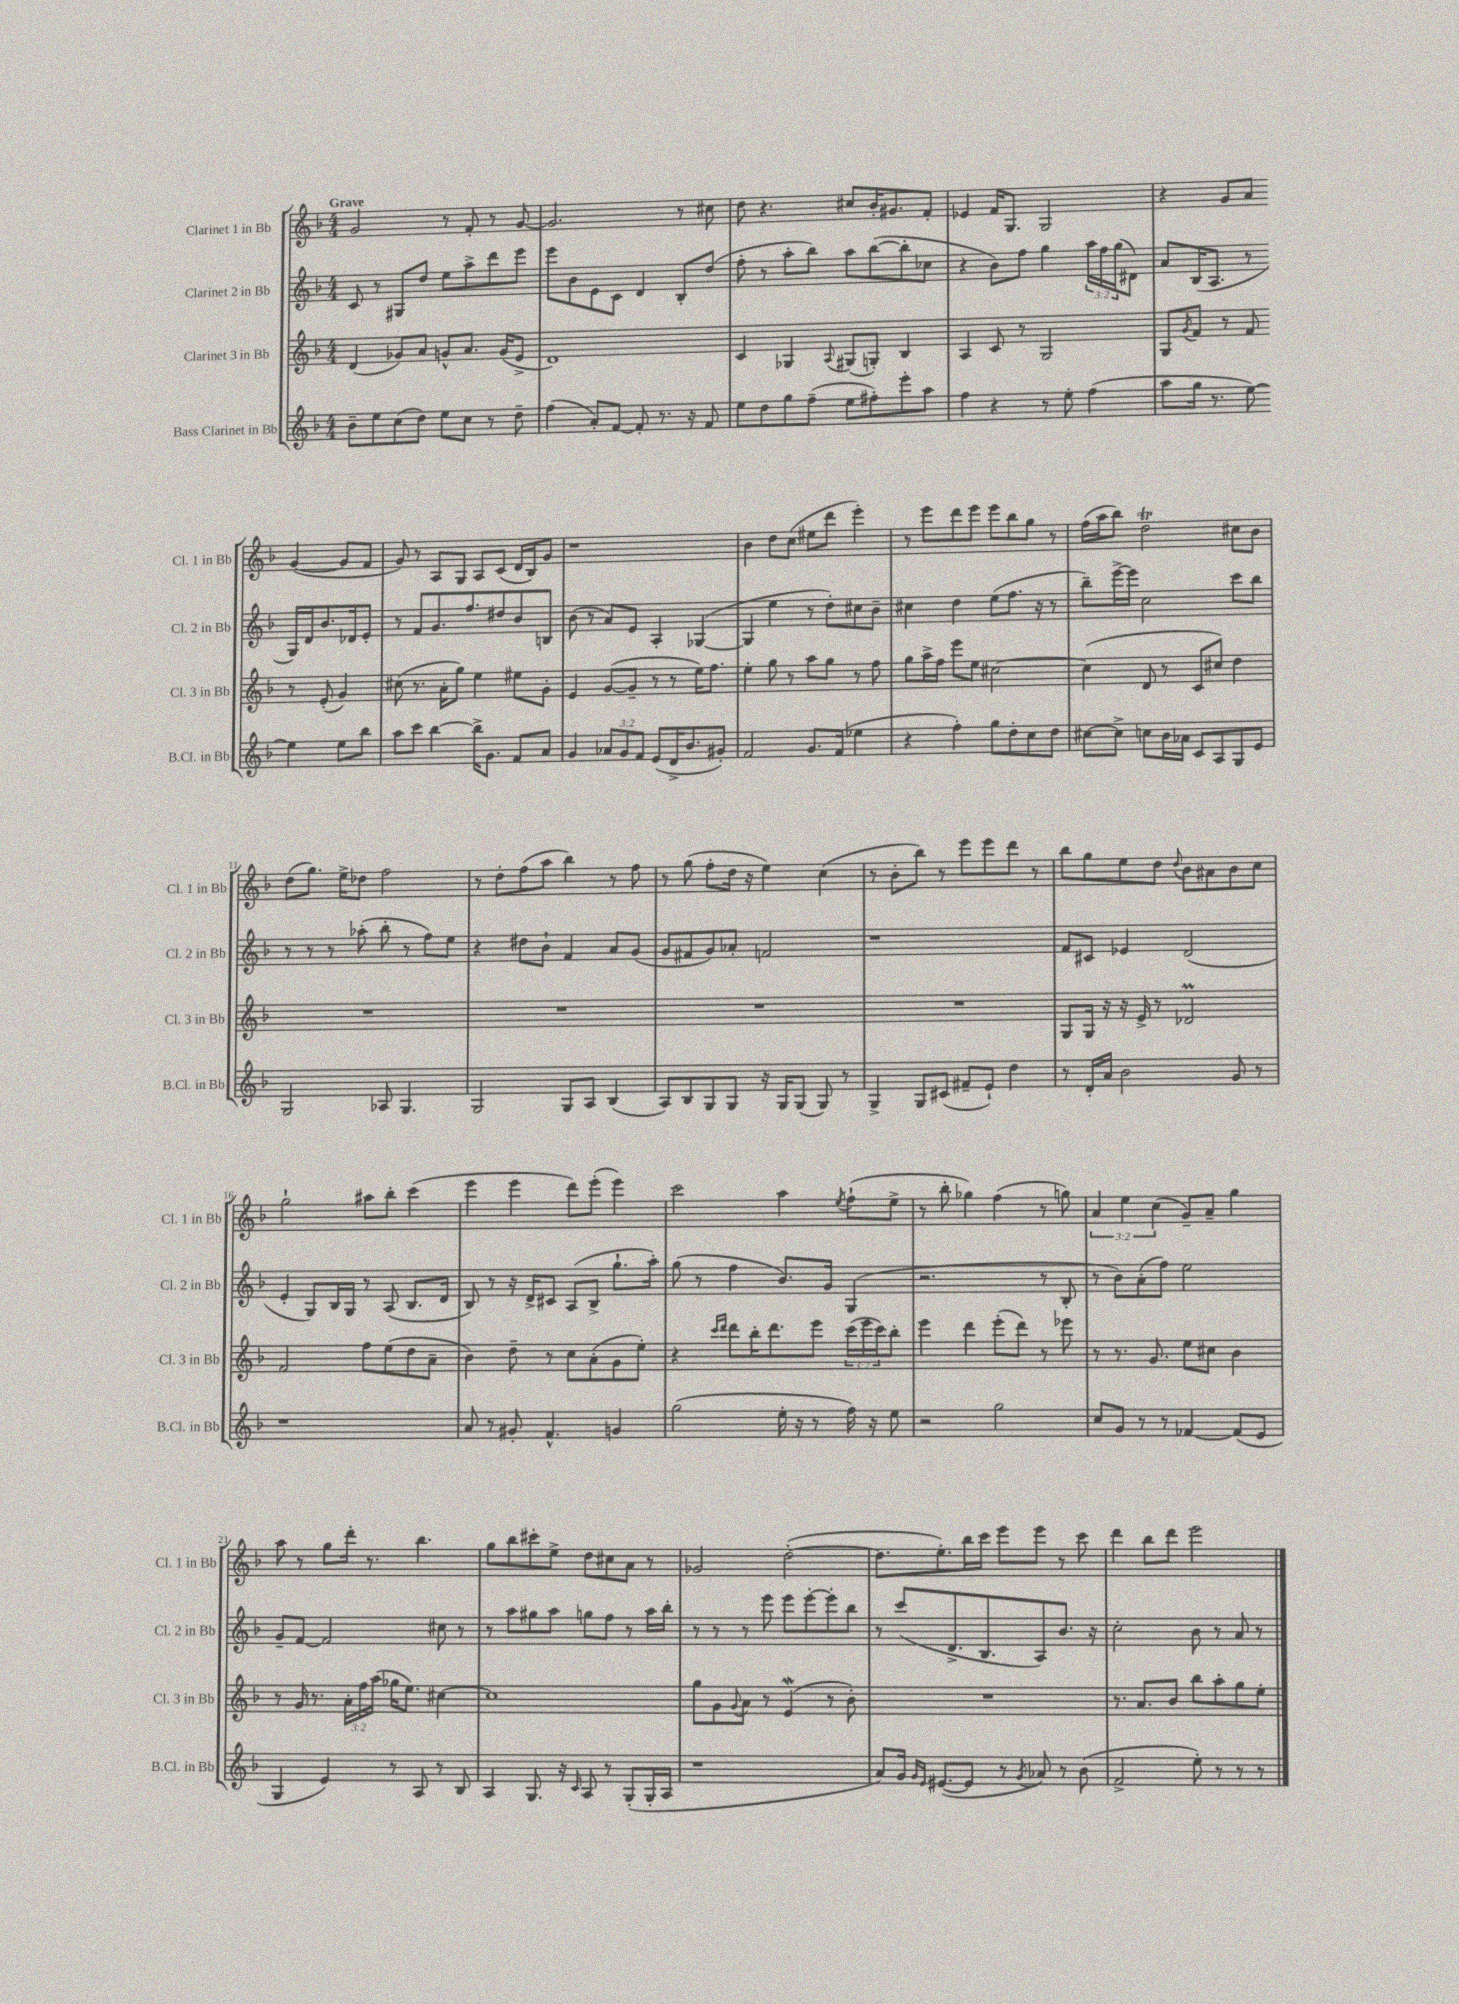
<<
\new StaffGroup <<
\new Staff = "s0" \with { instrumentName = "Clarinet 1 in Bb" shortInstrumentName = "Cl. 1 in Bb" } {
    \clef treble \key f \major \numericTimeSignature \time 4/4 \override Staff.TupletNumber.text = #tuplet-number::calc-fraction-text \tempo "Grave"
    g'2 r8 f'8-. r8 g'8~ |
    g'2. r8 cis''8 |
    d''8 r4. cis''8 bes'16-. gis'8. f'8-. |
    ees'4 f'16 g8. g2 |
    r4 g'8 a'8 g'4~( g'8 f'8 |
    g'8) r8 a8 g8 a8 c'8( d'16 bes16) g'8 |
    r1 |
    bes'4 d''8 c''8( eis''8 d'''8 e'''4-.) |
    r8 e'''8 d'''8 e'''8 e'''8 bes''8 g''8 r8 |
    f''16( a''16 bes''8) d''2\trill cis''8 bes'8 |
    d''8( g''8.) e''16-> des''8 f''2 |
    r8 d''8-. f''8( a''8 bes''4) r8 f''8 |
    r8 g''8( f''8-. d''16 r16 e''4) c''4( |
    r8 bes'8-. bes''8) r8 e'''8 e'''8 d'''8 r8 |
    bes''8 g''8 e''8 d''8 \appoggiatura { d''8 } bes'8 ais'8 bes'8 c''8 |
    g''2-! ais''8 bes''8-. c'''4( |
    e'''4 e'''4 d'''8) e'''8-.( e'''4) |
    c'''2 a''4 \acciaccatura { e''8 } f''8-!( e''8-> |
    r8 bes''8-. ges''4) f''4( r8 g''8) |
    \tuplet 3/2 { a'4 e''4 c''4( } g'8--) a'8-- g''4 |
    a''8 r8 g''8 d'''16-. r8. bes''4. |
    g''8 bes''8 cis'''8-. e''8-> d''8 cis''8 a'8 r8 |
    ges'2 d''2~-.( |
    d''8. e''8.-.) bes''16 c'''16 e'''8 e'''8 r8 c'''8 |
    d'''4 bes''8 d'''8 e'''2 \bar "|." |
}
\new Staff = "s1" \with { instrumentName = "Clarinet 2 in Bb" shortInstrumentName = "Cl. 2 in Bb" } {
    \clef treble \key f \major \numericTimeSignature \time 4/4 \override Staff.TupletNumber.text = #tuplet-number::calc-fraction-text
    c'8 r8 gis8 d''8 e''8 a''8-> d'''8 e'''8 |
    e'''8 bes'8 e'8 c'8 d'4 bes8-. d''8( |
    f''8-. r8 a''8-. bes''8) a''8 bes''8~( bes''8-. ces''8 |
    r4 bes'8) f''8 g''4 \tuplet 3/2 { a''16 f''16 g''16( } dis'8) |
    a'8 bes16( a8. r8 g16) d'16 bes'8. des'16 e'8-. |
    r8 f'8 g'8. f''8. dis''8 bes'8 b8 |
    bes'8( r8 a'8) e'8 a4-. ges4~( |
    ges4 e''4 r8 d''8-.) cis''8 bes'8-- |
    cis''4 d''4 e''8( f''8. r16 r8 |
    bes''8--) e'''16~-> e'''16 c''2 c'''8 bes''8 |
    r8 r8 r8 aes''8-.( bes''8-. r8 f''8) e''8 |
    r4 dis''8 bes'8-! f'4 a'8 g'8( |
    g'8 fis'8 g'8) aes'8-. f'2 |
    r1 |
    f'8 cis'8 ees'4 d'2( |
    e'4-. g8) bes16 g16 r8 a8( bes8. d'16 |
    bes8) r8 r16 d'16-> cis'8 a8( bes8-> g''8.-! a''16-.) |
    g''8( r8 f''4 bes'8.) g'16 g4( |
    r2. r8 bes8-. |
    r8 bes'8) a'8-.( f''8) e''2 |
    g'8-- f'8~ f'2 cis''8 r8 |
    r8 a''8 gis''8 a''8 g''8 f''8 r8 a''16 bes''16-. |
    r8 r8 r8 e'''8 e'''8 e'''8~-. e'''8-. bes''8 |
    r8 c'''8( d'8.-> bes8. a8) bes'8. r16 |
    c''2-. bes'8 r8 a'8 r8 \bar "|." |
}
\new Staff = "s2" \with { instrumentName = "Clarinet 3 in Bb" shortInstrumentName = "Cl. 3 in Bb" } {
    \clef treble \key f \major \numericTimeSignature \time 4/4 \override Staff.TupletNumber.text = #tuplet-number::calc-fraction-text
    d'4( ges'8) a'8 g'8-^ a'8. g'16( e'8-> |
    d'1) |
    c'4 ges4 \appoggiatura { a8 } gis8( g8-.) bes4 |
    a4 c'8 r8 g2 |
    g8 \acciaccatura { g'8 } f'8 r8 f'8 r8 e'8-.( g'4) |
    cis''8( r8. a'16-. g''8) e''4 eis''8 g'8-. |
    e'4 g'8~( g'8-- r8 r8 e''16) f''8. |
    e''4-. g''8 r8 a''8 g''8 r8 f''8 |
    g''8 a''16-> f''16 e'''8 e''8 cis''2~ |
    cis''4( d'8 r8 c'8 cis''8) d''4 |
    R1 |
    R1 |
    R1 |
    R1 |
    g8 g16 r16 r16 e'16-> r8 des'2\prall |
    f'2 f''8 e''8( d''8 a'8-- |
    bes'4) d''8-- r8 c''8 a'8-.( g'8 e''8-.) |
    r4 \grace { c'''16 d'''16 } d'''8 bes''16-. d'''8. e'''8 \tuplet 3/2 { c'''16( e'''16 c'''16) } bes''8-. |
    e'''4 d'''4 e'''8-.( d'''8) r8 ees'''8 |
    r8 r8. g'8. e''8 cis''8 bes'4 |
    r8 g'16 r8. \tuplet 3/2 { a'16-. f''16 a''16( } ges''16 e''8.) cis''4~ |
    cis''1 |
    g''8 g'8 \appoggiatura { g'8 } a'8 r8 e'4\mordent( r8 bes'8-.) |
    R1 |
    r8. a'8. bes'8 bes''8 a''8-. g''8 e''8-. \bar "|." |
}
\new Staff = "s3" \with { instrumentName = "Bass Clarinet in Bb" shortInstrumentName = "B.Cl. in Bb" } {
    \clef treble \key f \major \numericTimeSignature \time 4/4 \override Staff.TupletNumber.text = #tuplet-number::calc-fraction-text
    bes'8-- e''8 c''8( d''8) e''8 c''8 r8 d''8-- |
    f''4( a'8-.) f'8~ f'8-. r8. r16 f'8 |
    e''8 d''8 g''8 f''8--( e''8 fis''8-.) e'''8-. a''8 |
    f''4 r4 r8 e''8-. f''4( |
    a''8 g''16 r8. e''8~) e''4 e''8 bes''8 |
    a''8 c'''8 bes''4~ bes''16-> g'8. f'8 a'8 |
    g'4 \tuplet 3/2 { aes'8 g'8 f'8 } e'8( d'16-> bes'8. gis'8-.) |
    f'2 g'8. f'16( ees''4 |
    r4 f''4-.) g''8 d''8-. c''8 d''8 |
    cis''8~ cis''8-> c''8 bes'16 aes'16 c'8 a8 g8 e'8 |
    g2 aes8 g4. |
    g2 g8 a8 bes4( |
    a8) bes8 g8 g8 r16 g16 g8( g8) r8 |
    g4-> g8 cis'8( fis'8-- e'8-!) d''4 |
    r8 d'16-. a'16 bes'2 g'8 r8 |
    r1 |
    a'8 r8 gis'8-. f'4.-^ g'4 |
    g''2( e''16-. r16 r8 f''16) r16 e''8 |
    r2 g''2 |
    c''8 g'8 r8 r8 fes'4~ fes'8( e'8 |
    g4 e'4) r8 a8 r8 bes8 |
    a4 g8. r16 \grace { c'16 } a8 r8 g8-.( g16-. a16 |
    r1 |
    a'8) g'16 \grace { g'16 e'16 } eis'8.~( eis'8 r8 \acciaccatura { g'8 } aes'8) r8 bes'8( |
    f'2-> e''8-.) r8 r8 r8 \bar "|." |
}
>>
>>
